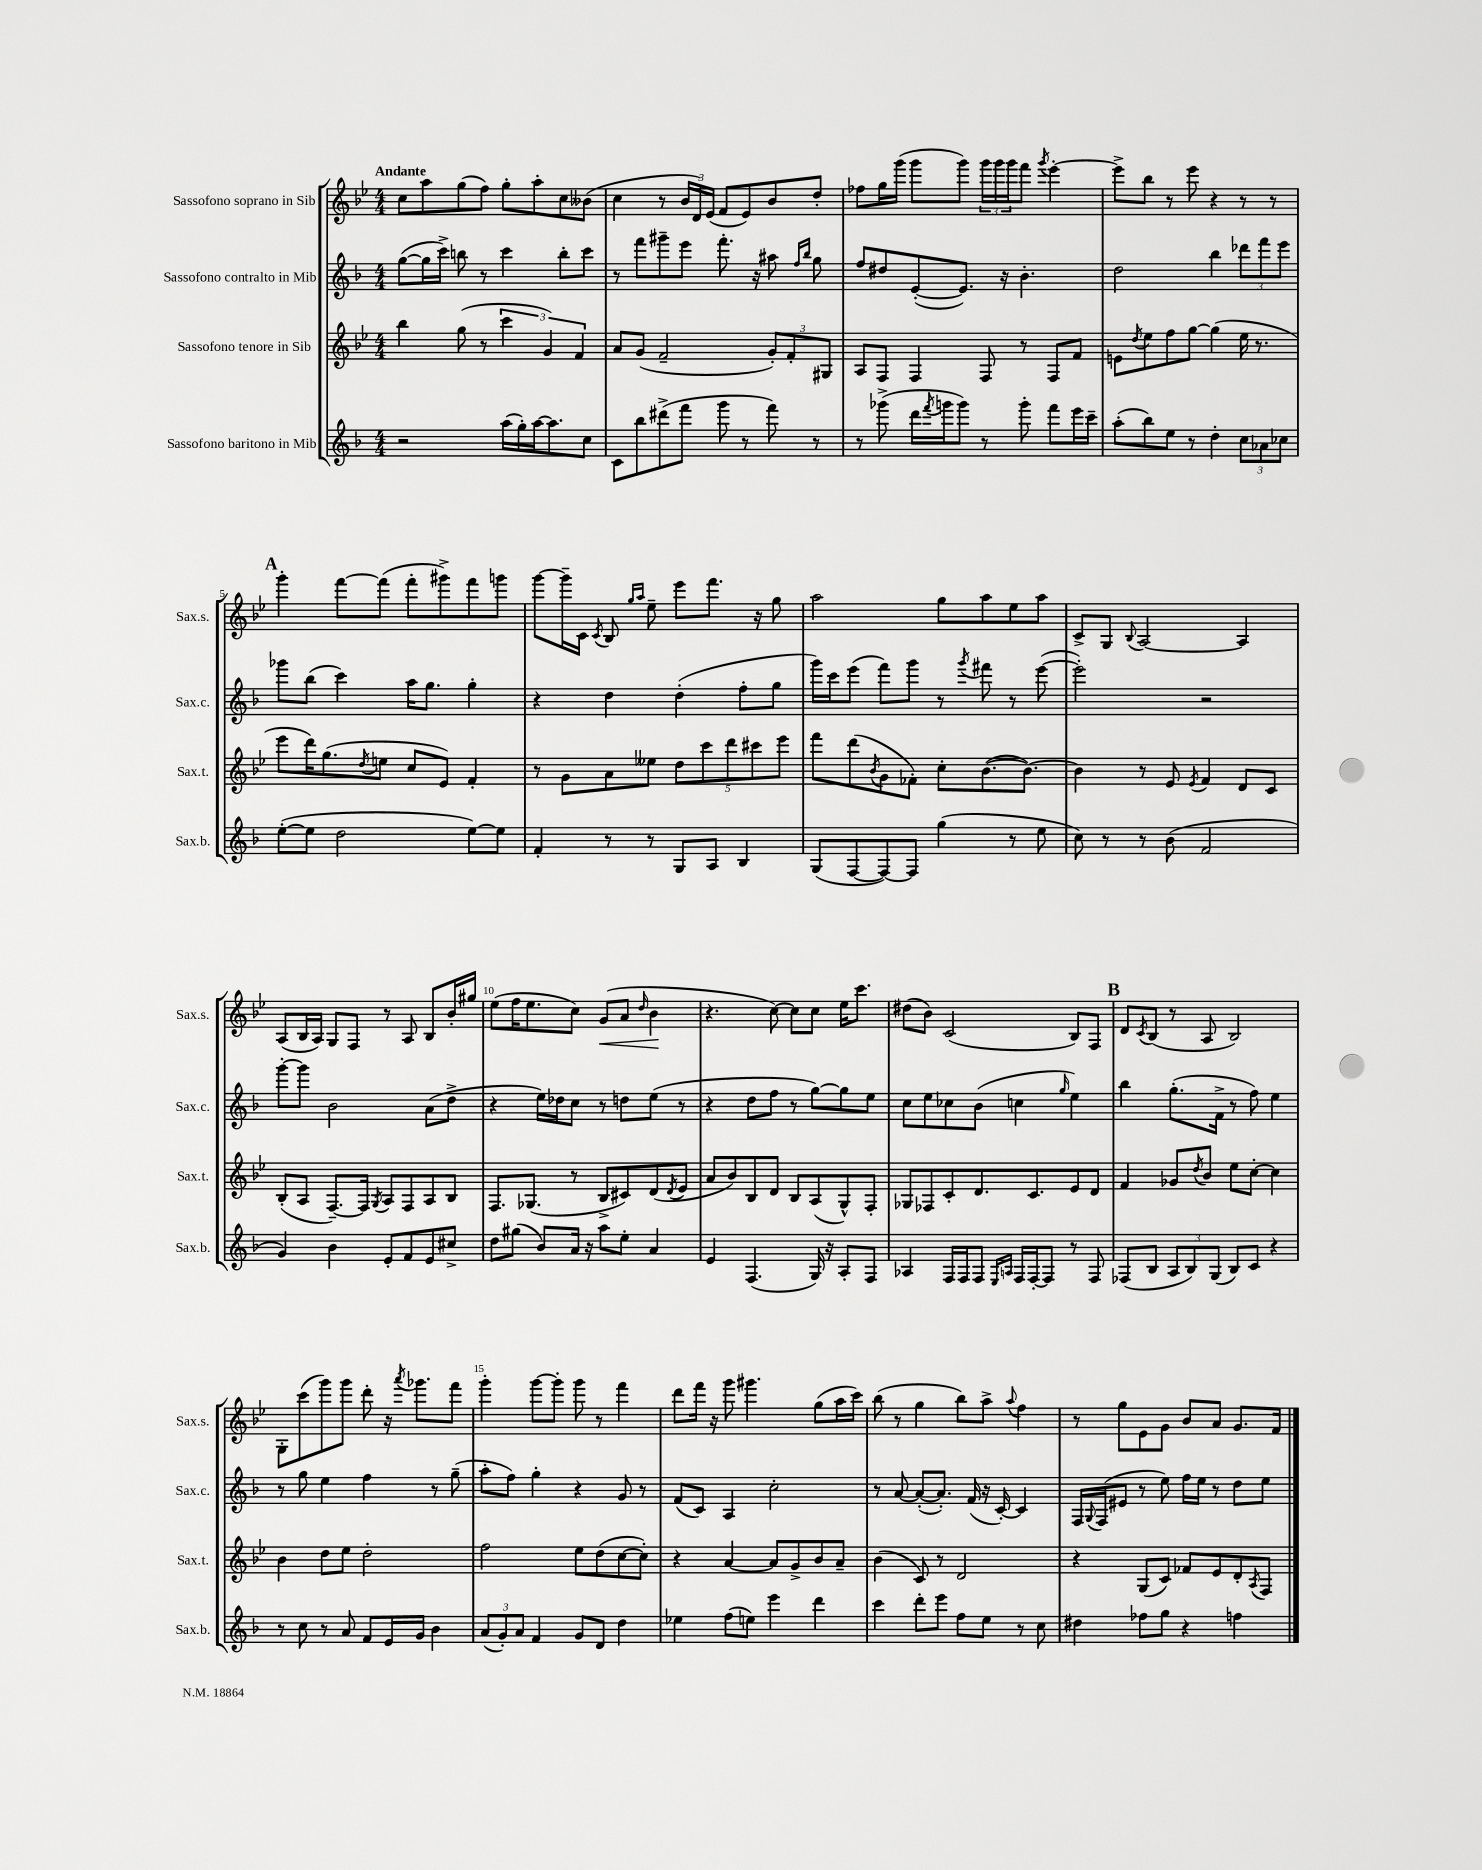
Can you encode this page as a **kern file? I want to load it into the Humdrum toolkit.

**kern	**kern	**kern	**kern
*staff4	*staff3	*staff2	*staff1
*clefG2	*clefG2	*clefG2	*clefG2
*k[b-]	*k[b-e-]	*k[b-]	*k[b-e-]
*M4/4	*M4/4	*M4/4	*M4/4
2r	4bb-	([8gg	8cc
.	.	16gg]	8aa
.	.	16ccc^)	.
.	(8gg	8bb	(8gg
.	8r	8r	8ff)
(16aa	6ccc	4ccc	8gg'
16gg')	.	.	.
[16aa	.	.	8aa'
.	6g)	.	.
8.aa]	.	.	.
.	.	8bb'	8cc
.	6f	.	.
8cc	.	8ccc	(8b--
=	=	=	=
8c	8a	8r	4cc
8bb-	(8g	8fff	.
(8ddd#^	2f~	8ggg#~	8r
8fff	.	8eee	24b-
.	.	.	24d)
.	.	.	(24e-
8ggg	.	8.fff'	8f
8r	.	.	8e-)
.	.	16r	.
8fff)	12g')	8aa#	8b-
.	12f'	.	.
.	.	16qqff	.
.	.	16qqbb-	.
8r	.	8gg	8dd'
.	12G#	.	.
=	=	=	=
8r	8A	8ff	8ff-
(8ggg-^	8F	8dd#	16gg
.	.	.	(16ggg
16ddd	4F	([8e'	8ggg
8qfff	.	.	.
16ggg	.	.	.
8ggg)	.	8.e])	8ggg)
8r	8F	.	24ggg
.	.	.	24ggg
.	.	16r	.
.	.	.	24ggg
8ggg'	8r	4.b-'	8fff
.	.	.	8qggg
8fff	8F	.	[4eee-'
16eee	8f	.	.
16ccc~	.	.	.
=	=	=	=
(8aa'	8e	2dd	8eee-^]
.	8qdd	.	.
8bb-)	8ee-	.	8bb-
8ee	8ff	.	8r
8r	[8gg	.	8eee-
4dd'	(4gg]	4bb-	4r
12cc	16ee-	12ddd-	8r
.	8.r	.	.
12a-	.	12fff	.
.	.	.	8r
12cc-	.	12eee	.
=	=	=	=
([8ee'	8eee-	8ggg-	4ggg'
8ee]	16ddd)	(8bb-	.
.	(8.gg	.	.
2dd	.	4ccc)	[8fff
.	8qdd	.	.
.	8ee	.	(8fff]
.	8cc	16aa	8fff'
.	.	8.gg	.
.	8e-)	.	8ggg#^)
[8ee)	4f'	4gg'	8fff
8ee]	.	.	8ggg
=	=	=	=
4f'	8r	4r	[8ggg
.	8g	.	16ggg~]
.	.	.	16c
.	.	.	8qc
8r	8a	4dd	8B-
.	.	.	16qqgg
.	.	.	16qqaa
8r	8ee--	.	8ee-~
8G	10dd	(4dd'	8eee-
.	10ccc	.	.
8A	.	.	8.fff
.	10ddd	.	.
4B-	.	8ff'	.
.	10ccc#	.	.
.	.	.	16r
.	.	8gg	8gg
.	10eee-	.	.
=	=	=	=
(8G	8fff	16ggg)	2aa
.	.	16ccc	.
[8F	(8ddd	(8eee	.
.	8qb-	.	.
8F_)	8g	8fff)	.
8F]	8f-')	8ggg	.
(4gg	8cc'	8r	8gg
.	.	8qggg	.
.	([8.b-	8fff#	8aa
8r	.	8r	8ee-
.	8.b-_)	.	.
8ee	.	([8eee	8aa
=	=	=	=
8cc)	4b-]	2eee'])	8c^
8r	.	.	8G
.	.	.	8qqB-
8r	8r	.	[2A
(8b-	8e-	.	.
.	8qe-	.	.
2f	4f	2r	.
.	8d	.	4A]
.	8c	.	.
=	=	=	=
4g)	(8B-'	[8ggg'	(8A
.	8A	8ggg]	16B-
.	.	.	16A)
4b-	[8.F~)	2b-	8G
.	.	.	8F
.	16F]	.	.
.	8qG	.	.
8e'	8A	.	8r
8f	8F	.	8A
8e	8A	(8a	8B-
8cc#^	8B-	8dd^	16b-'
.	.	.	16gg#
=	=	=	=
8dd	8.F	4r	(8ee-
(8gg#	.	.	16ff
.	(8.G-	.	8.ee-
8b-)	.	16ee)	.
.	.	16dd-	.
16a	8r	8cc	8cc)
16r	.	.	.
8aa	8B-^	8r	(8g
8ee'	8c#)	8dd	8a
.	.	.	16qqdd
4a	(8d	(8ee	4b-
.	8qd	.	.
.	8e-	8r	.
=	=	=	=
4e	8a	4r	4.r
.	8b-)	.	.
(4.F	8B-	8dd	.
.	8d	8ff	[8cc)
.	8B-	8r	8cc]
16G)	(8A	[8gg)	8cc
16r	.	.	.
8A'	8G^^)	8gg]	16ee-
.	.	.	8.ccc
8F	8F'	8ee	.
=	=	=	=
4A-	8G-	8cc	(8dd#
.	8F-	8ee	8b-)
16F	8c'	8cc-	(2c
16F	.	.	.
8F	8.d	(8b-	.
16qqE	.	.	.
16qqA	.	.	.
16F	.	4cc	.
[16F'	8.c	.	.
8F]	.	.	.
.	.	16qqgg	.
8r	8e-	4ee)	8B-)
8F	8d	.	8F
=	=	=	=
(8F-	4f	4bb-	8d
.	.	.	8qc
8B-	.	.	(8B-
12A	8g-	(8.gg'	8r
12B-)	.	.	.
.	8qdd	.	.
.	8b-	.	8A
(12G	.	.	.
.	.	16f^	.
8B-)	8ee-	8r	2B-)
8c	[8cc'	8ff)	.
4r	4cc]	4ee	.
=	=	=	=
8r	4b-	8r	8G'
8cc	.	8gg	(8ccc
8r	8dd	4ee	8ggg)
8a	8ee-	.	8ggg
8f	2dd'	4ff	8ddd'
16e	.	.	16r
.	.	.	8qaaa
16g	.	.	8.ggg-
4b-	.	8r	.
.	.	(8gg~	8fff
=	=	=	=
(12a	2ff	8aa'	4ggg'
12g')	.	.	.
.	.	8ff)	.
12a	.	.	.
4f	.	4gg'	[8ggg
.	.	.	8ggg']
8g	8ee-	4r	8ggg
8d	(8dd	.	8r
4dd	[8cc	8g	4fff
.	8cc'])	8r	.
=	=	=	=
4ee-	4r	(8f	8ddd
.	.	8c)	16fff
.	.	.	16r
(8ff	[4a	4A	8ggg
8ee)	.	.	4.ggg#
4eee	8a]	2cc'	.
.	8g^	.	.
4ddd	8b-	.	(8gg
.	8a~	.	16aa
.	.	.	16ccc)
=	=	=	=
4ccc	(4b-	8r	(8bb-
.	.	[8a	8r
8ddd'	8c)	(8a'_	4gg
8eee	8r	8.a'])	.
8ff	2d	.	8bb-)
.	.	(16f	.
8ee	.	16r	8aa^
.	.	[16c')	.
.	.	.	8qqaa
8r	.	4c]	4ff
8cc	.	.	.
=	=	=	=
4dd#	4r	16F	8r
.	.	8qqG	.
.	.	(16F	.
.	.	8e#	8gg
8ff-	(8G	8r	8e-
8gg	8c)	8ee)	8g
4r	8f-	16ff	8b-
.	.	16ee	.
.	8e-	8r	8a
4ff	8d'	8dd	8.g
.	8qA	.	.
.	8F	8ee	.
.	.	.	16f
==	==	==	==
*-	*-	*-	*-
